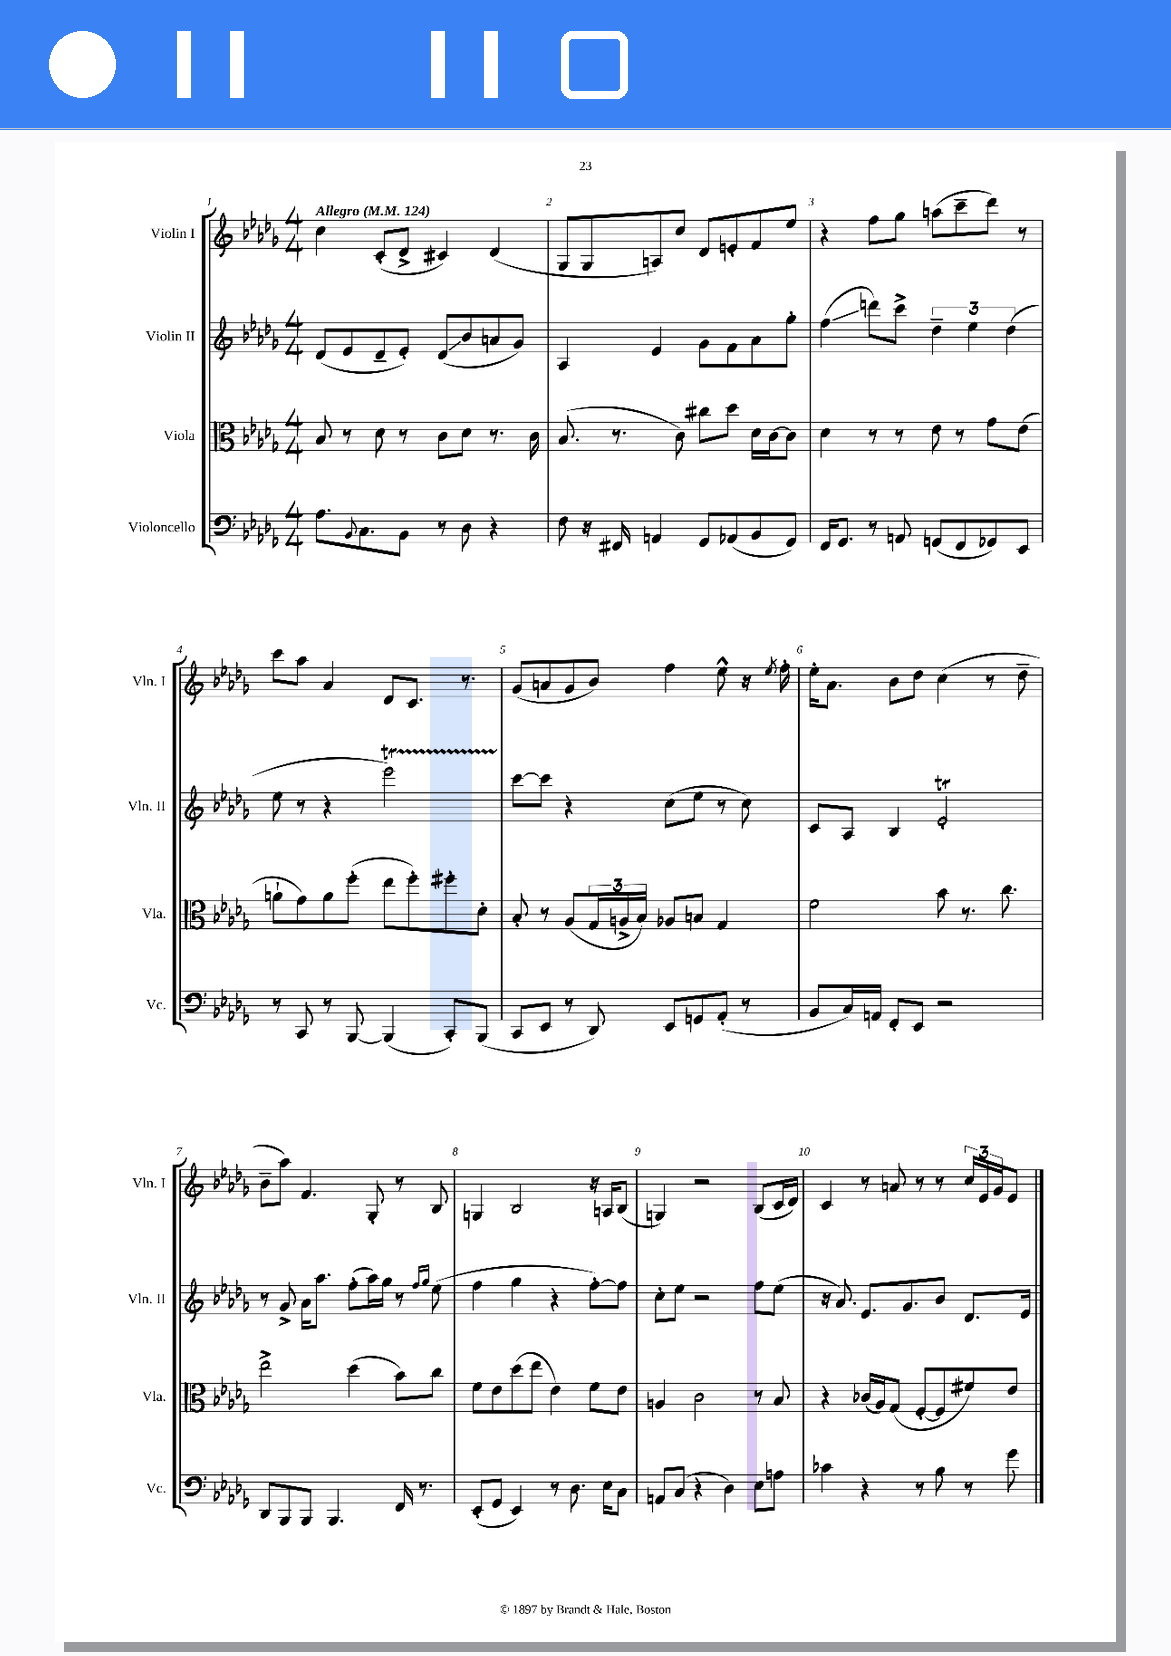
<<
\new StaffGroup <<
\new Staff = "s0" \with { instrumentName = "Violin I" shortInstrumentName = "Vln. I" } {
    \clef treble \key des \major \numericTimeSignature \time 4/4 \tempo "Allegro" 4 = 124
    c''4 c'8-.( des'8-> cis'4) des'4( |
    ges8 ges8 a8) c''8 des'8 e'8-. f'8 ees''8 |
    r4 f''8 ges''8 a''8( c'''8-- des'''8) r8 |
    c'''8 aes''8 aes'4 des'8 c'8. r8. |
    ges'8( a'8 ges'8 bes'8) f''4 ees''8-^ r16 \acciaccatura { ees''8 } f''16-. |
    ees''16-. aes'8. bes'8 des''8 c''4( r8 des''8-- |
    bes'8-- aes''8) f'4. ges8-. r8 bes8 |
    g4 bes2 r16 a16 bes8( |
    g4) r2 bes8( c'16 des'16) |
    c'4 r8 a'8 r8 r8 \tuplet 3/2 { c''16 ees'16 ges'16 } ees'8 \bar "|." |
}
\new Staff = "s1" \with { instrumentName = "Violin II" shortInstrumentName = "Vln. II" } {
    \clef treble \key des \major \numericTimeSignature \time 4/4
    des'8( ees'8 des'8-- ees'8-.) des'8\glissando( bes'8 a'8 ges'8) |
    aes4 ees'4 ges'8 f'8 aes'8 ges''8-. |
    f''4\glissando( d'''8) c'''8-> \tuplet 3/2 { des''4-- ees''4 des''4( } |
    ees''8 r8 r4 ees'''2\startTrillSpan) |
    c'''8~\stopTrillSpan c'''8 r4 c''8( ees''8 r8 c''8) |
    c'8 aes8 bes4 ees'2-.\trill |
    r8 ges'8-> aes'16 aes''8. f''8-.( aes''16) ges''16 r8 \grace { f''16 ges''16 } ees''8( |
    f''4 ges''4 r4 f''8~-.) f''8 |
    c''8-. ees''8 r2 f''8 ees''8( |
    r16 aes'8.) ees'8. ges'8. bes'8 des'8. ees'16 \bar "|." |
}
\new Staff = "s2" \with { instrumentName = "Viola" shortInstrumentName = "Vla." } {
    \clef alto \key des \major \numericTimeSignature \time 4/4
    bes8 r8 des'8 r8 c'8 des'8 r8. c'16 |
    bes8.( r8. c'8) cis''8 des''8 des'16 c'16~ c'8 |
    des'4 r8 r8 ees'8 r8 ges'8 ees'8( |
    a'8-! ges'8) a'8 f''8-.( ees''8 f''8-.) fis''8-. des'8-. |
    bes8-. r8 aes8( \tuplet 3/2 { ges16 a16-> bes16) } aes8 b8 ges4 |
    f'2 bes'8 r8. c''8. |
    ees''2-> des''4( bes'8) c''8 |
    f'8 ees'8 des''8( ees''8 ees'4) f'8 ees'8 |
    a4 c'2 r8 bes8 |
    r4 ces'16( aes16) ges8( f8~-. f8 fis'8) ees'8 \bar "|." |
}
\new Staff = "s3" \with { instrumentName = "Violoncello" shortInstrumentName = "Vc." } {
    \clef bass \key des \major \numericTimeSignature \time 4/4
    aes8. \appoggiatura { bes,8 } c8. bes,8 r8 des8 r4 |
    f8 r16 fis,16 a,4 ges,8 aes,8( bes,8 ges,8) |
    f,16 ges,8. r8 a,8 g,8( f,8 ges,8) ees,8 |
    r8 c,8 r8 bes,,8~ bes,,4( c,8-.) bes,,8( |
    c,8 ees,8 r8 des,8) ees,8 g,8 aes,8-.( r8 |
    bes,8 c16) a,16 f,8-. ees,8 r2 |
    des,8 bes,,8 bes,,8 bes,,4. f,16 r8. |
    ees,8-.( ges,8 ees,4) r8 des8. ees16 c8 |
    a,8 c8( r4 des4) ees8 a8 |
    ces'4 r4 r8 bes8 r8 ges'8 \bar "|." |
}
>>
>>
\layout { \context { \Score \override BarNumber.break-visibility = ##(#f #t #t) barNumberVisibility = #all-bar-numbers-visible } }
